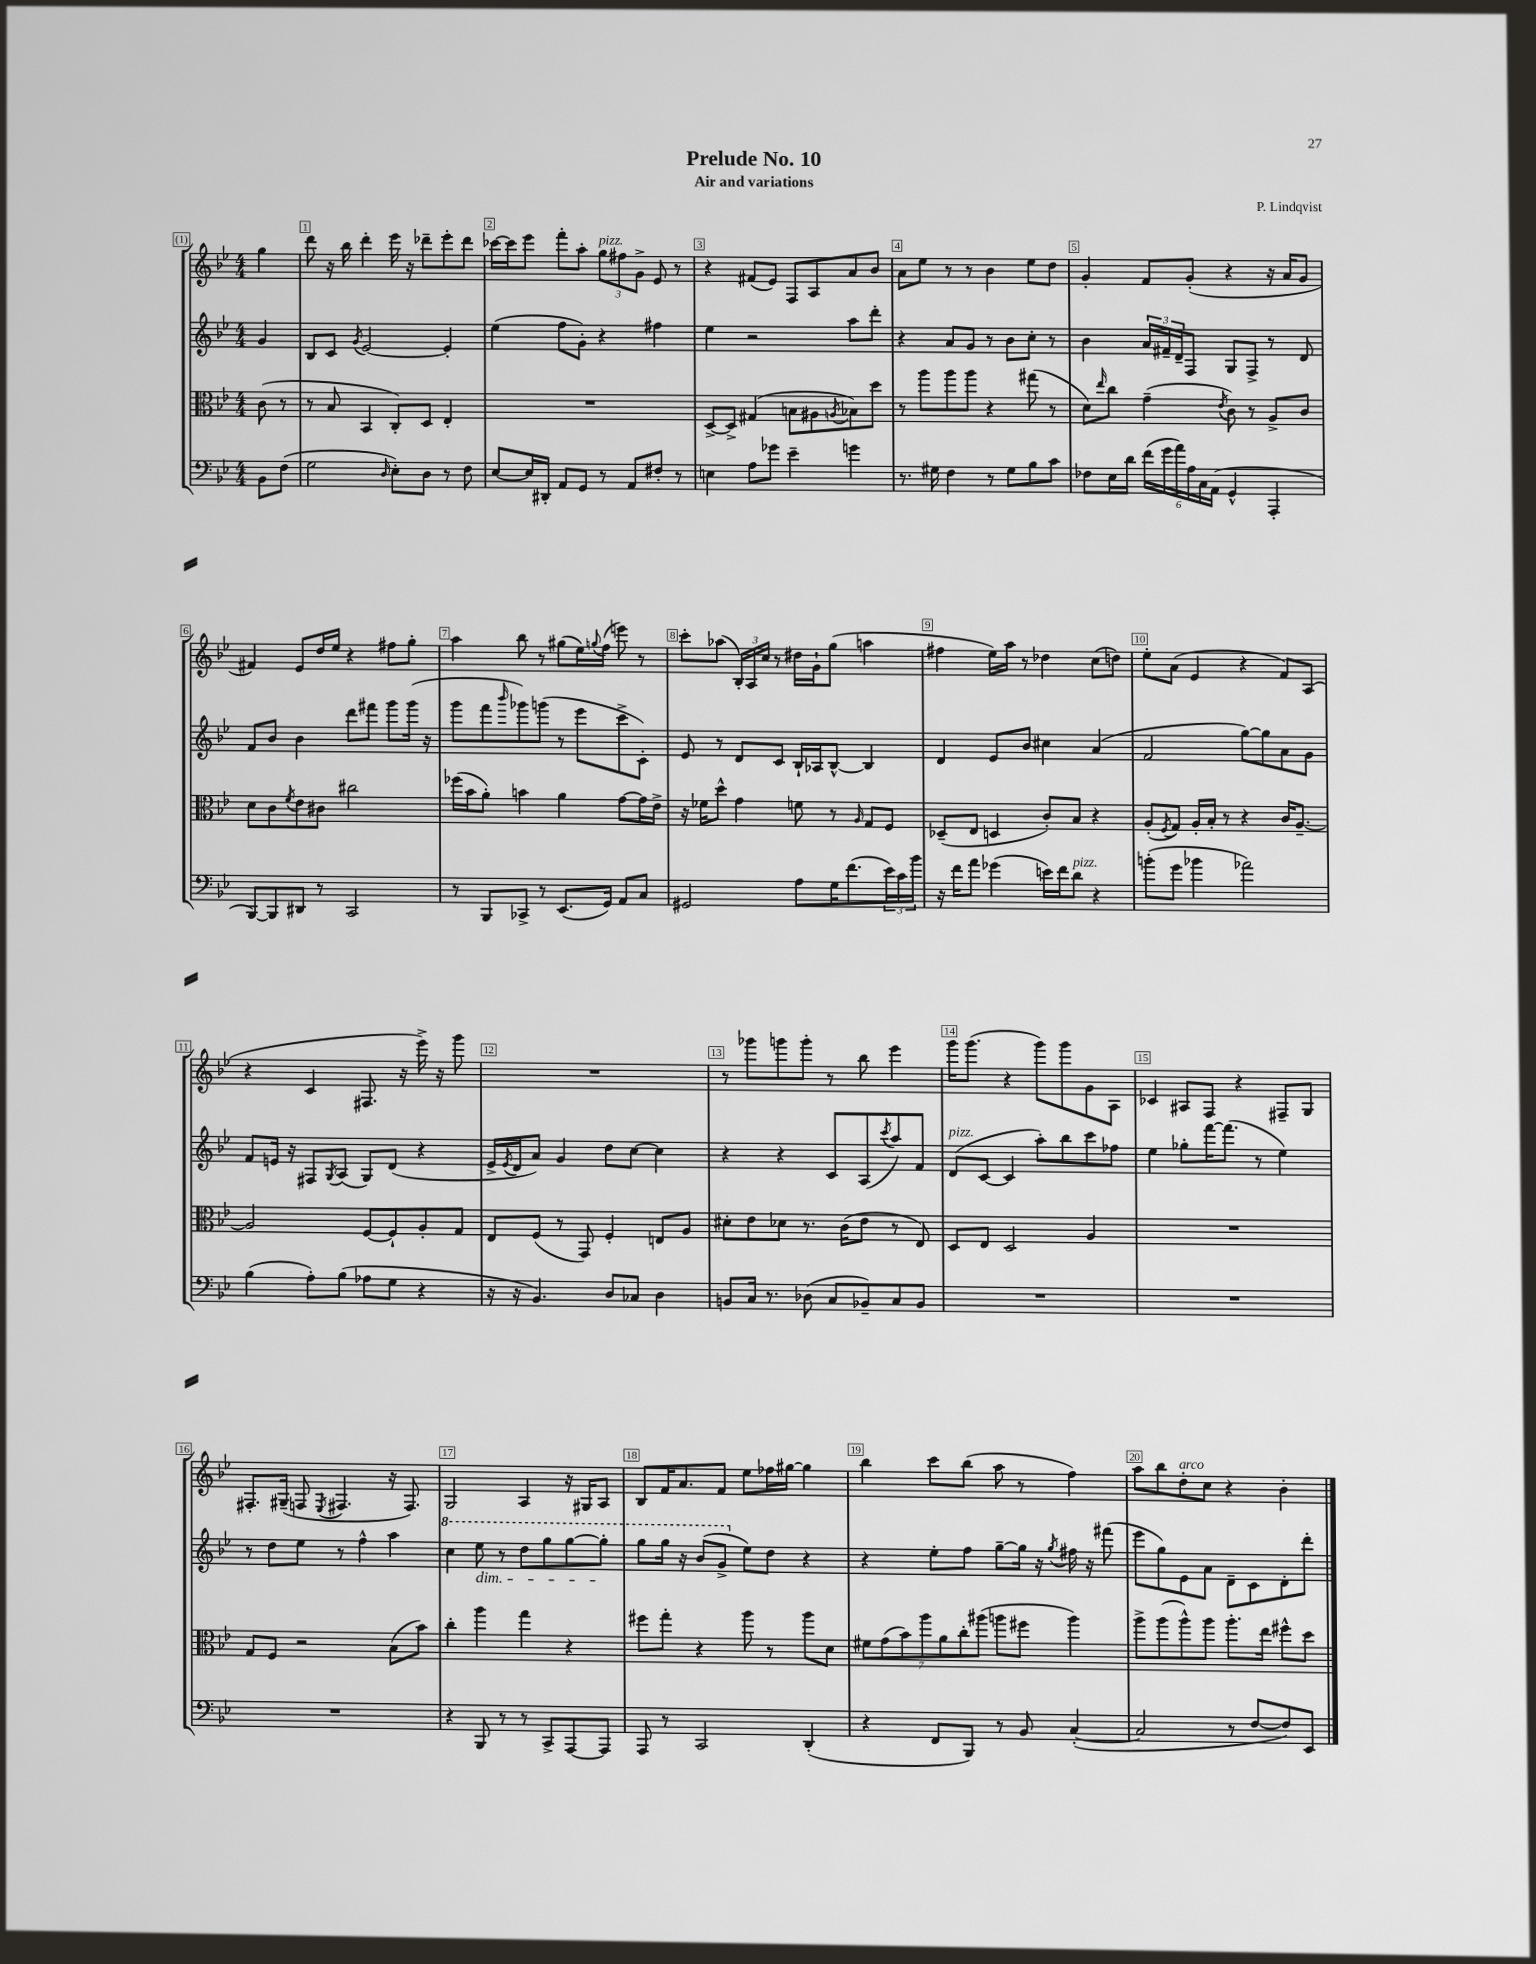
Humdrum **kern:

**kern	**kern	**kern	**kern
*staff4	*staff3	*staff2	*staff1
*clefF4	*clefC3	*clefG2	*clefG2
*k[b-e-]	*k[b-e-]	*k[b-e-]	*k[b-e-]
*M4/4	*M4/4	*M4/4	*M4/4
8BB-	(8c	4g	4gg
(8F	8r	.	.
=	=	=	=
2G	8r	8B-	8ddd
.	8B-	8c	16r
.	.	.	16bb-
.	.	8qg	.
.	4BB-	[2e-	4ddd'
16qqD	.	.	.
8E-')	8C')	.	16eee-
.	.	.	16r
8D	8D	.	8ddd-~
8r	4E-'	4e-']	8eee-'
8F	.	.	8ddd-
=	=	=	=
[8E-	1r	(4ee-	[16ccc-
.	.	.	16ccc-]
16E-]	.	.	8eee-
16DD#'	.	.	.
8AA	.	8ff	8fff'
8GG	.	8g')	8aa'
8r	.	4r	12gg
.	.	.	12ff#
8AA	.	.	.
.	.	.	12g^
8F#'	.	4ff#	8e-
8r	.	.	8r
=	=	=	=
4E	[8D^	4ee-	4r
.	8D^]	.	.
8A	(4G#	2r	(8f#
8g-	.	.	8e-)
4e-~	8B	.	8F
.	8A#	.	8A
.	8qA	.	.
4g	8B-)	8aa	8a
.	8dd	8ddd'	8b-
=	=	=	=
8.r	8r	4r	8a
.	8aa	.	8ee-
16G#	.	.	.
4F	8aa	8a	8r
.	8aa	8g	8r
8r	4r	8r	4b-
8G#	.	8b-	.
8B-	(8gg#	8cc'	8ee-
8c	8r	8r	8dd
=	=	=	=
8F-	8d)	4b-	4g'
.	16qqee-	.	.
16E-	8cc	.	.
16d	.	.	.
(24f	(4g~	24a	8f
24g	.	24f#~	.
24a)	.	24d~	.
24A	.	8F	(8g'
24C	.	.	.
(24AA	.	.	.
.	8qe-	.	.
4GG^^	8c)	8G	4r
.	8r	8F^	.
4AAA'	8A^	8r	16r
.	.	.	16a
.	8c	8d	8g
=	=	=	=
[8BBB-)	8d	8f	4f#)
8BBB-]	8c	8b-	.
.	8qf	.	.
8DD#	8e-	4b-	8e-
8r	8c#	.	16dd
.	.	.	16ee-
2CC	2cc#	8ddd	4r
.	.	8fff#	.
.	.	8ggg	8ff#
.	.	(16ggg	8gg'
.	.	16r	.
=	=	=	=
8r	(16ff-	8ggg	4aa
.	16b-	.	.
8BBB-	8a')	8fff	.
.	.	16qqbbb-	.
8CC-^	4b	8ggg-)	8bb-
8r	.	(8ggg	8r
(8.EE-	4a	8r	(8gg#
.	.	8eee-	16ee-)
.	.	.	8qqgg
16GG)	.	.	(16ff
8AA	[8g	8ccc^	8eee)
8C	16g]	8c')	8r
.	16e-^	.	.
=	=	=	=
2GG#	16r	8e-	8ccc'
.	16f-	.	.
.	8dd^^	8r	(8aa-
.	4g	8d	24B-')
.	.	.	24A
.	.	.	24cc
.	.	8c	8r
8A	8f	16B-`	16dd#
.	.	16A-	16g`
16G	8r	[8B-^^	(8gg
(8.f	.	.	.
.	16qqA	.	.
.	8G	4B-]	4aa
24e-)	8F	.	.
24c	.	.	.
24b-	.	.	.
=	=	=	=
16r	(8D-~	4d	4ff#
16f	.	.	.
8a	8E-	.	.
(4g-	4D	8e-	16ee-)
.	.	.	16aa
.	.	8b-	8r
16e)	8c')	4cc#	4dd-
16f	.	.	.
8d	8B-	.	.
4r	4r	(4a	(8cc
.	.	.	8dd)
=	=	=	=
(8b'	(8A'	2f	8ee-'
.	8qF	.	.
8g	8G)	.	(8a
4b-	16A'	.	4e-
.	16B-'	.	.
.	8r	.	.
2a-)	4r	[8gg)	4r
.	.	8gg]	.
.	16c	8a	8f)
.	[8.A~	.	.
.	.	8g	(8A
=	=	=	=
(4B-	2A]	8f	4r
.	.	16e	.
.	.	16r	.
8A')	.	8F#	4c
.	.	8qG	.
(8B-	.	(8A	.
8A-	[8F	8G)	8.F#
8G	8F`]	(8d	.
.	.	.	16r
4r	8A'	4r	16eee-^)
.	.	.	16r
.	8G	.	8ggg
=	=	=	=
16r	8E-	16e-^	1r
.	.	8qe-	.
16r	.	16d	.
4.BB-)	(8F	8a)	.
.	8r	4g	.
.	8GG)	.	.
8D	4F'	8dd	.
8C-	.	[8cc	.
4D	8E	4cc]	.
.	8A	.	.
=	=	=	=
8BB	8d#'	4r	8r
16C	8e-	.	8ggg-
8.r	.	.	.
.	8d-	4r	8ggg
(8D-	8.r	.	8ggg'
8C	.	8c	8r
.	(16c	.	.
8BB-~)	8e-	(8A	8bb-
.	.	8qccc	.
8C	8r	8aa)	4eee-
8BB-	8E-)	8f	.
=	=	=	=
1r	8D	(8d	16ggg
.	.	.	(8.ggg
.	8E-	[8c	.
.	2D	4c]	4r
.	.	8aa')	8ggg)
.	.	8bb-	8ggg
.	4A	8ccc	8g
.	.	8ff-	8A
=	=	=	=
1r	1r	4ee-	4c-
.	.	8gg-'	8A#
.	.	[16fff	8F
.	.	(8.fff]	.
.	.	.	4r
.	.	8r	.
.	.	4ee-)	8F#~
.	.	.	8G
=	=	=	=
1r	8G	8r	8.F#'
.	8F	8dd	.
.	.	.	(16G#~
.	2r	8ee-	8F
.	.	.	8qE-
.	.	8r	4.F#
.	.	4ff^^	.
.	(8B-	4aa	16r
.	.	.	8.F#)
.	8b-)	.	.
=	=	=	=
4r	4cc'	4ccc	2G
8BBB-	4aa	8eee-	.
8r	.	8r	.
8r	4gg	8ddd	4A
8CC^	.	8ggg	.
[8AAA	4r	[8ggg	16r
.	.	.	16G#
8AAA]	.	8ggg']	8A
=	=	=	=
8AAA	8ff#	8ggg	8B-
8r	8gg'	16ggg	16f
.	.	16r	8.a
2CC	4r	(8bb-	.
.	.	8gg^	8f
.	8aa	8ee-)	8ee-
.	8r	8dd	16ff-
.	.	.	[16gg#
(4DD'	8aa	4r	4gg#]
.	8d	.	.
=	=	=	=
4r	14f#	4r	4bb-
.	(14g	.	.
.	14b-)	.	.
.	14aa	.	.
8FF	.	8ee-'	8ccc
.	14a	.	.
.	14cc'	.	.
8BBB-)	.	8ff	(8bb-
.	(14aa#	.	.
8r	8aa	[8gg~	8aa
8BB-	8ff#	16gg]	8r
.	.	16r	.
.	.	8qgg	.
([4C'	4aa)	16ff#	4ff)
.	.	16r	.
.	.	(8fff#	.
=	=	=	=
2C]	8aa^	8eee-	8aa
.	(8aa	8gg)	8bb-
.	8aa^^)	8e-	8dd'
.	8aa	8a	8cc
8r	8.aa'	8d~	4r
[8F	.	8c	.
.	16ee-	.	.
8F])	8ff#^^	8d'	4b-'
8EE-	8dd	8ddd'	.
==	==	==	==
*-	*-	*-	*-
